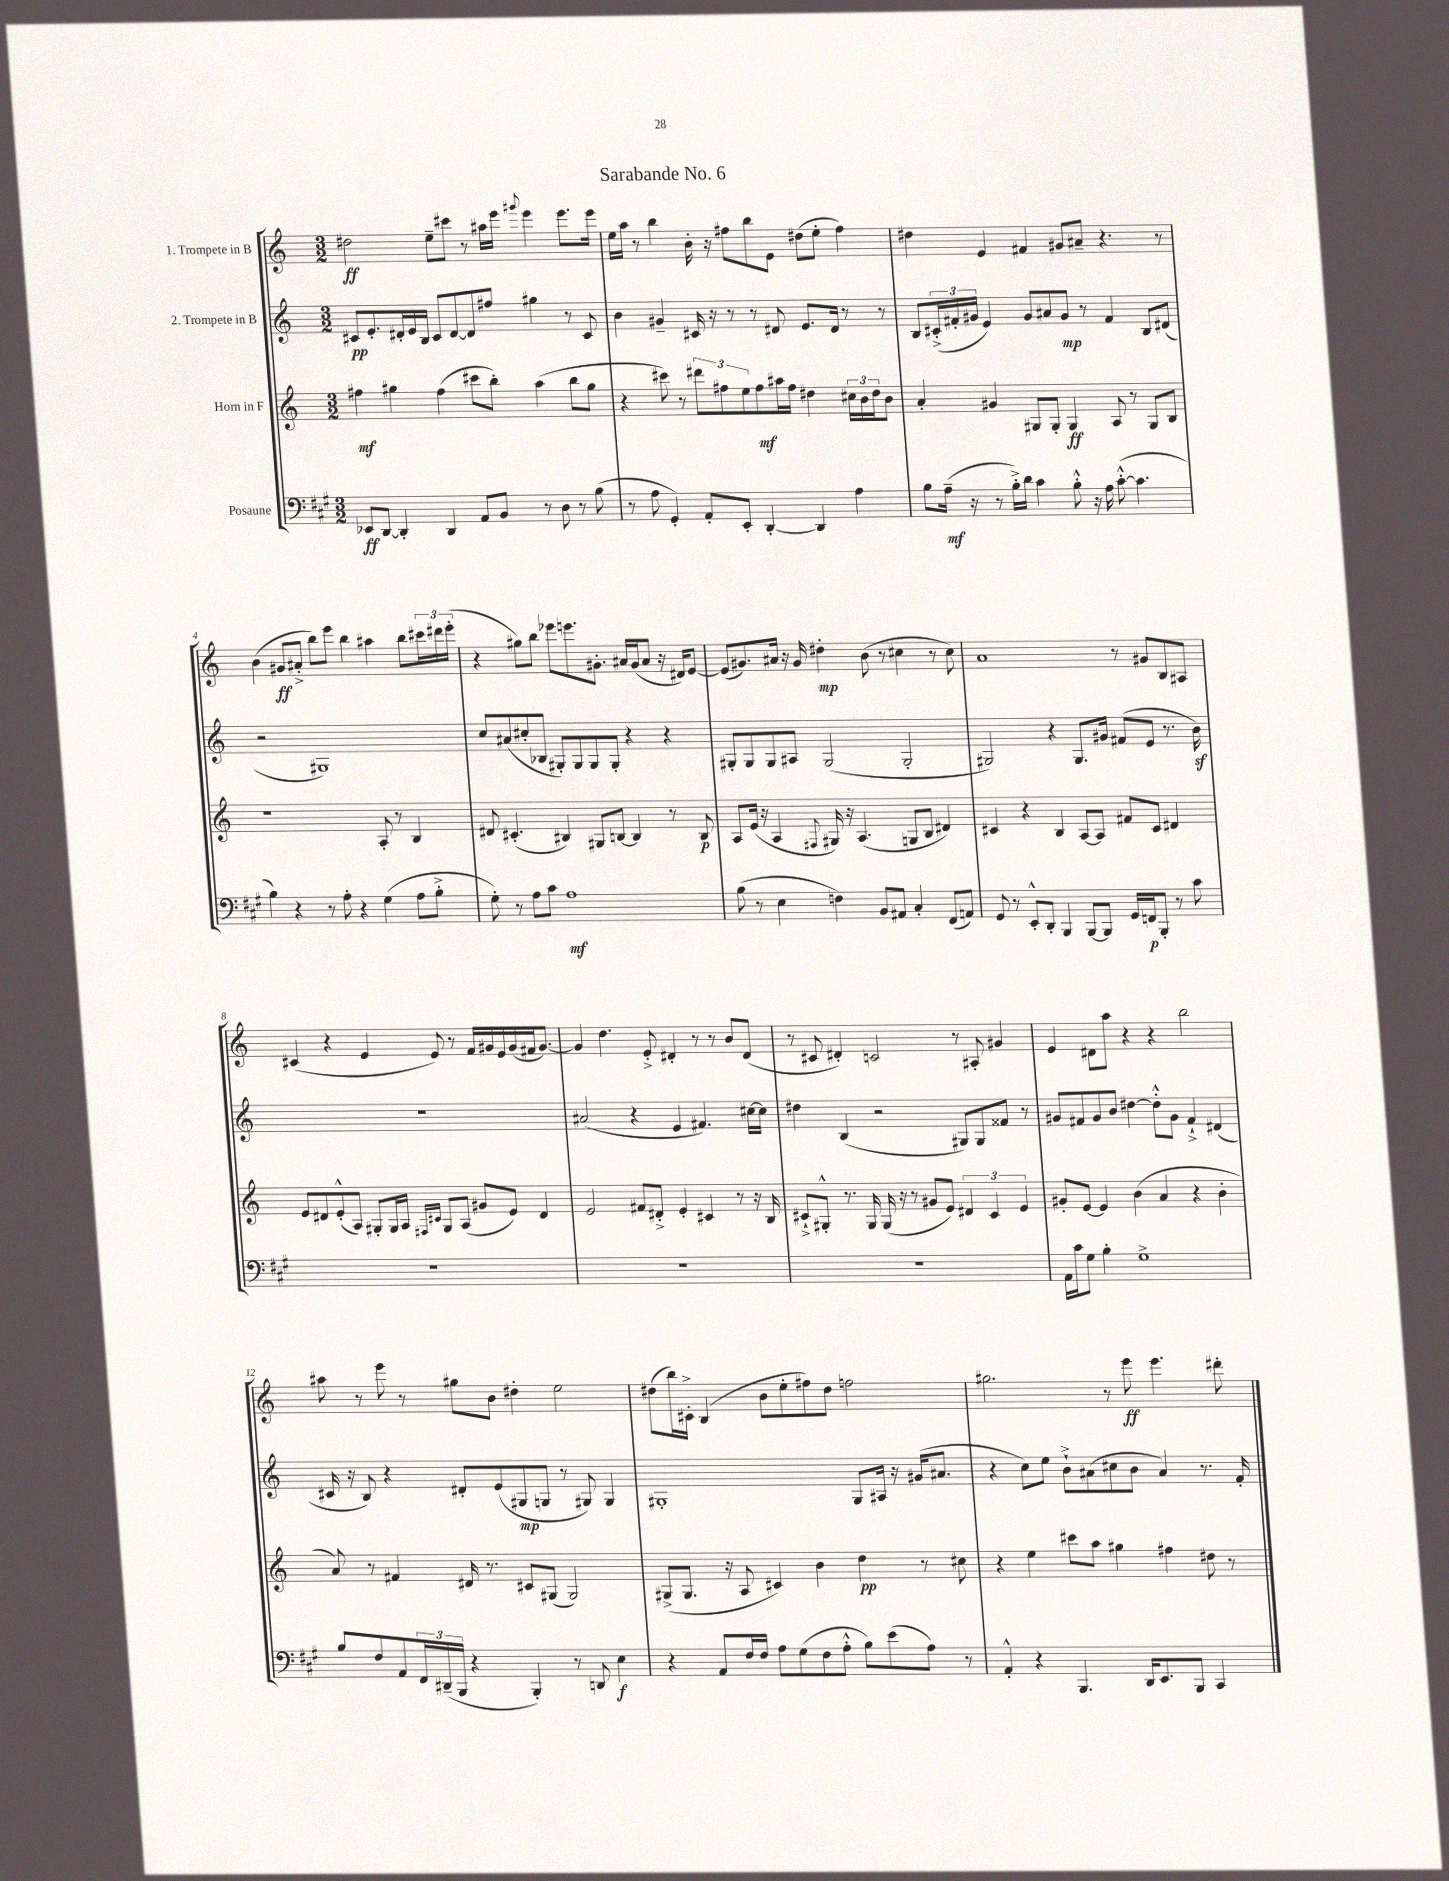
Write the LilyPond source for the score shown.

\header { title = "Sarabande No. 6" }
<<
\new StaffGroup <<
\new Staff = "s0" \with { instrumentName = "1. Trompete in B" } {
    \clef treble \key c \major \numericTimeSignature \time 3/2
    dis''2\ff e''8-- cis'''8 r8 ais''16 e'''16 \appoggiatura { gis'''8 } e'''4 e'''8. e'''16 |
    e''16 a''16 r8 b''4 b'16-. r16 fis''8 b''8 e'8 dis''8( e''8-. fis''4) |
    dis''4 e'4 fis'4 gis'8 ais'8-- r4. r8 |
    b'4( gis'8\ff ais'8-.-> b''8) e'''8 b''4 ais''4 b''8 \tuplet 3/2 { cis'''16 dis'''16 e'''16-.( } |
    r4 gis''8) b''8 ees'''8 e'''8. gis'8.-. ais'16 gis'16( ais'8 r16 dis'16) e'8~ |
    e'8( gis'8.) ais'16 r16 gis'16 dis''4-.\mp b'8( r8 cis''4 r8 cis''8) |
    a'1 r8 gis'8 b8 ais8 |
    cis'4( r4 e'4 e'8) r8 f'16 gis'16 e'16 gis'16( fis'16 gis'8.~) |
    gis'4 d''4. e'8-.-> dis'4-. r8 r8 b'8 dis'8( |
    r8 cis'8 dis'4-.) c'2 r8 ais8-. gis'4 |
    e'4 dis'8 a''8 r4 r4 b''2 |
    ais''8 r8 e'''8 r8 gis''8 b'8 dis''4-. e''2 |
    dis''8( b''16) cis'16-.-> b4( b'8 e''8-. fis''8) dis''8 f''2 |
    gis''2. r8 e'''8\ff e'''4. dis'''8-. \bar "|." |
}
\new Staff = "s1" \with { instrumentName = "2. Trompete in B" } {
    \clef treble \key c \major \numericTimeSignature \time 3/2
    cis'8\pp e'8.-. dis'16-. e'16 b16 cis'8 dis'8~ dis'8 fis''8 gis''4 r8 cis'8 |
    b'4 gis'4-- cis'16 r16 r8 r8 dis'8 e'8. dis'16 r8 r8 |
    b8 \tuplet 3/2 { cis'16-.->( fis'16-. gis'16 } e'4) gis'8 ais'8 gis'8\mp r8 fis'4 b8 dis'8( |
    r2 gis1) |
    c''8 ais'8( cis''8-. bes8 gis8-.) gis8 gis8 gis8-. r4 r4 |
    gis8-. gis8 gis8 ais8 gis2( gis2-. |
    gis2) r4 gis8. gis'16 fis'8( e'8 r8. b'16\sf) |
    R1. |
    ais'2( r4 e'4 fis'4.) cis''16~ cis''16 |
    dis''4 b4( r2 gis8) gis8 fisis'8 r8 |
    gis'8 fis'8 gis'8 b'8 dis''4~ dis''8-.-^ gis'8 fis'4-!-> dis'4( |
    cis'16 r16 b8) r4 dis'8-. e'8( gis8\mp g8 r8 gis8) gis4 |
    gis1-. gis8 ais16 r16 gis'16( ais'8. |
    r4 c''8) e''8 b'8-!-> ais'8( cis''8 b'8 ais'4) r8. f'16-. \bar "|." |
}
\new Staff = "s2" \with { instrumentName = "Horn in F" } {
    \clef treble \key c \major \numericTimeSignature \time 3/2
    fis''4\mf gis''4 fis''4( cis'''8 b''8-.) a''4( b''8 gis''8 |
    r4 cis'''8) r8 \tuplet 3/2 { dis'''8 fis''8 e''8 } fis''8\mf ais''16 fis''16 dis''4 \tuplet 3/2 { cis''16 b'16 dis''16 } b'8 |
    a'4-. gis'4 gis8 gis8-. gis4\ff a8 r8 gis8 b8 |
    r1 a8-. r8 b4 |
    dis'8 cis'4.-.( bis4) gis8 b8~ b4 r8 b8\p |
    a8 e'16( r16 a4 \appoggiatura { fis8 } gis16) r16 a4.( g8 b8 dis'4) |
    cis'4 r4 b4 a8~ a8 fis'8 cis'8 dis'4 |
    e'8 dis'8 e'8-.-^( a8) gis8-. gis16 a16 \grace { fis16 cis'16 } gis8 a8( gis'8 e'8) dis'4 |
    e'2 fis'8 dis'8-.-> e'4-. cis'4 r8 r16 b16 |
    cis'8-!-> gis8-.-^ r8. gis16 gis16( r16 r8 gis'8 e'8) \tuplet 3/2 { dis'4 cis'4 e'4 } |
    gis'8-. e'8~ e'4 b'4( a'4 r4 b'4-. |
    a'8) r8 fis'4 dis'16 r8. cis'8 gis8( gis2) |
    gis8->( gis8. r16 a8 cis'4) b'4 d''4\pp r8 cis''8 |
    r4 e''4 cis'''8 a''8 gis''4 fis''4 dis''8 r8 \bar "|." |
}
\new Staff = "s3" \with { instrumentName = "Posaune" } {
    \clef bass \key a \major \numericTimeSignature \time 3/2
    ees,8\ff d,8~ d,4-. d,4 a,8 b,8 r8 d8 r8 b8( |
    r8 a8 gis,4-.) a,8-. e,8-. d,4~-. d,4 a4 |
    b8 a16--\mf( r16 r8 b16-.->) d'16 cis'4 b8-.-^ r16 a16 cis'8~-.-^( cis'4. |
    b4) r4 r8 a8-. r4 gis4( a8 b8-.-> |
    gis8-.) r8 a8 cis'8 a1\mf |
    b8( r8 e4 f4) b,8 ais,8 cis4-. fis,8( a,8) |
    gis,8 r8 e,8-.-^ d,8-. b,,4 b,,8~ b,,8 gis,16 f,16\p b,,8-. r8 cis'8 |
    R1. |
    R1. |
    R1. |
    a,16 cis'16 gis8 b4-. gis1-> |
    b8 fis8 a,8 \tuplet 3/2 { fis,16 dis,16--( b,,16 } r4 b,,4-.) r8 d,8 e4\f |
    r4 a,8 fis16 fis16 a8 gis8( fis8 a8-.-^ b8) e'8( a8) r8 |
    a,4-.-^ r4 b,,4. d,16 e,8. b,,8 cis,4 \bar "|." |
}
>>
>>
